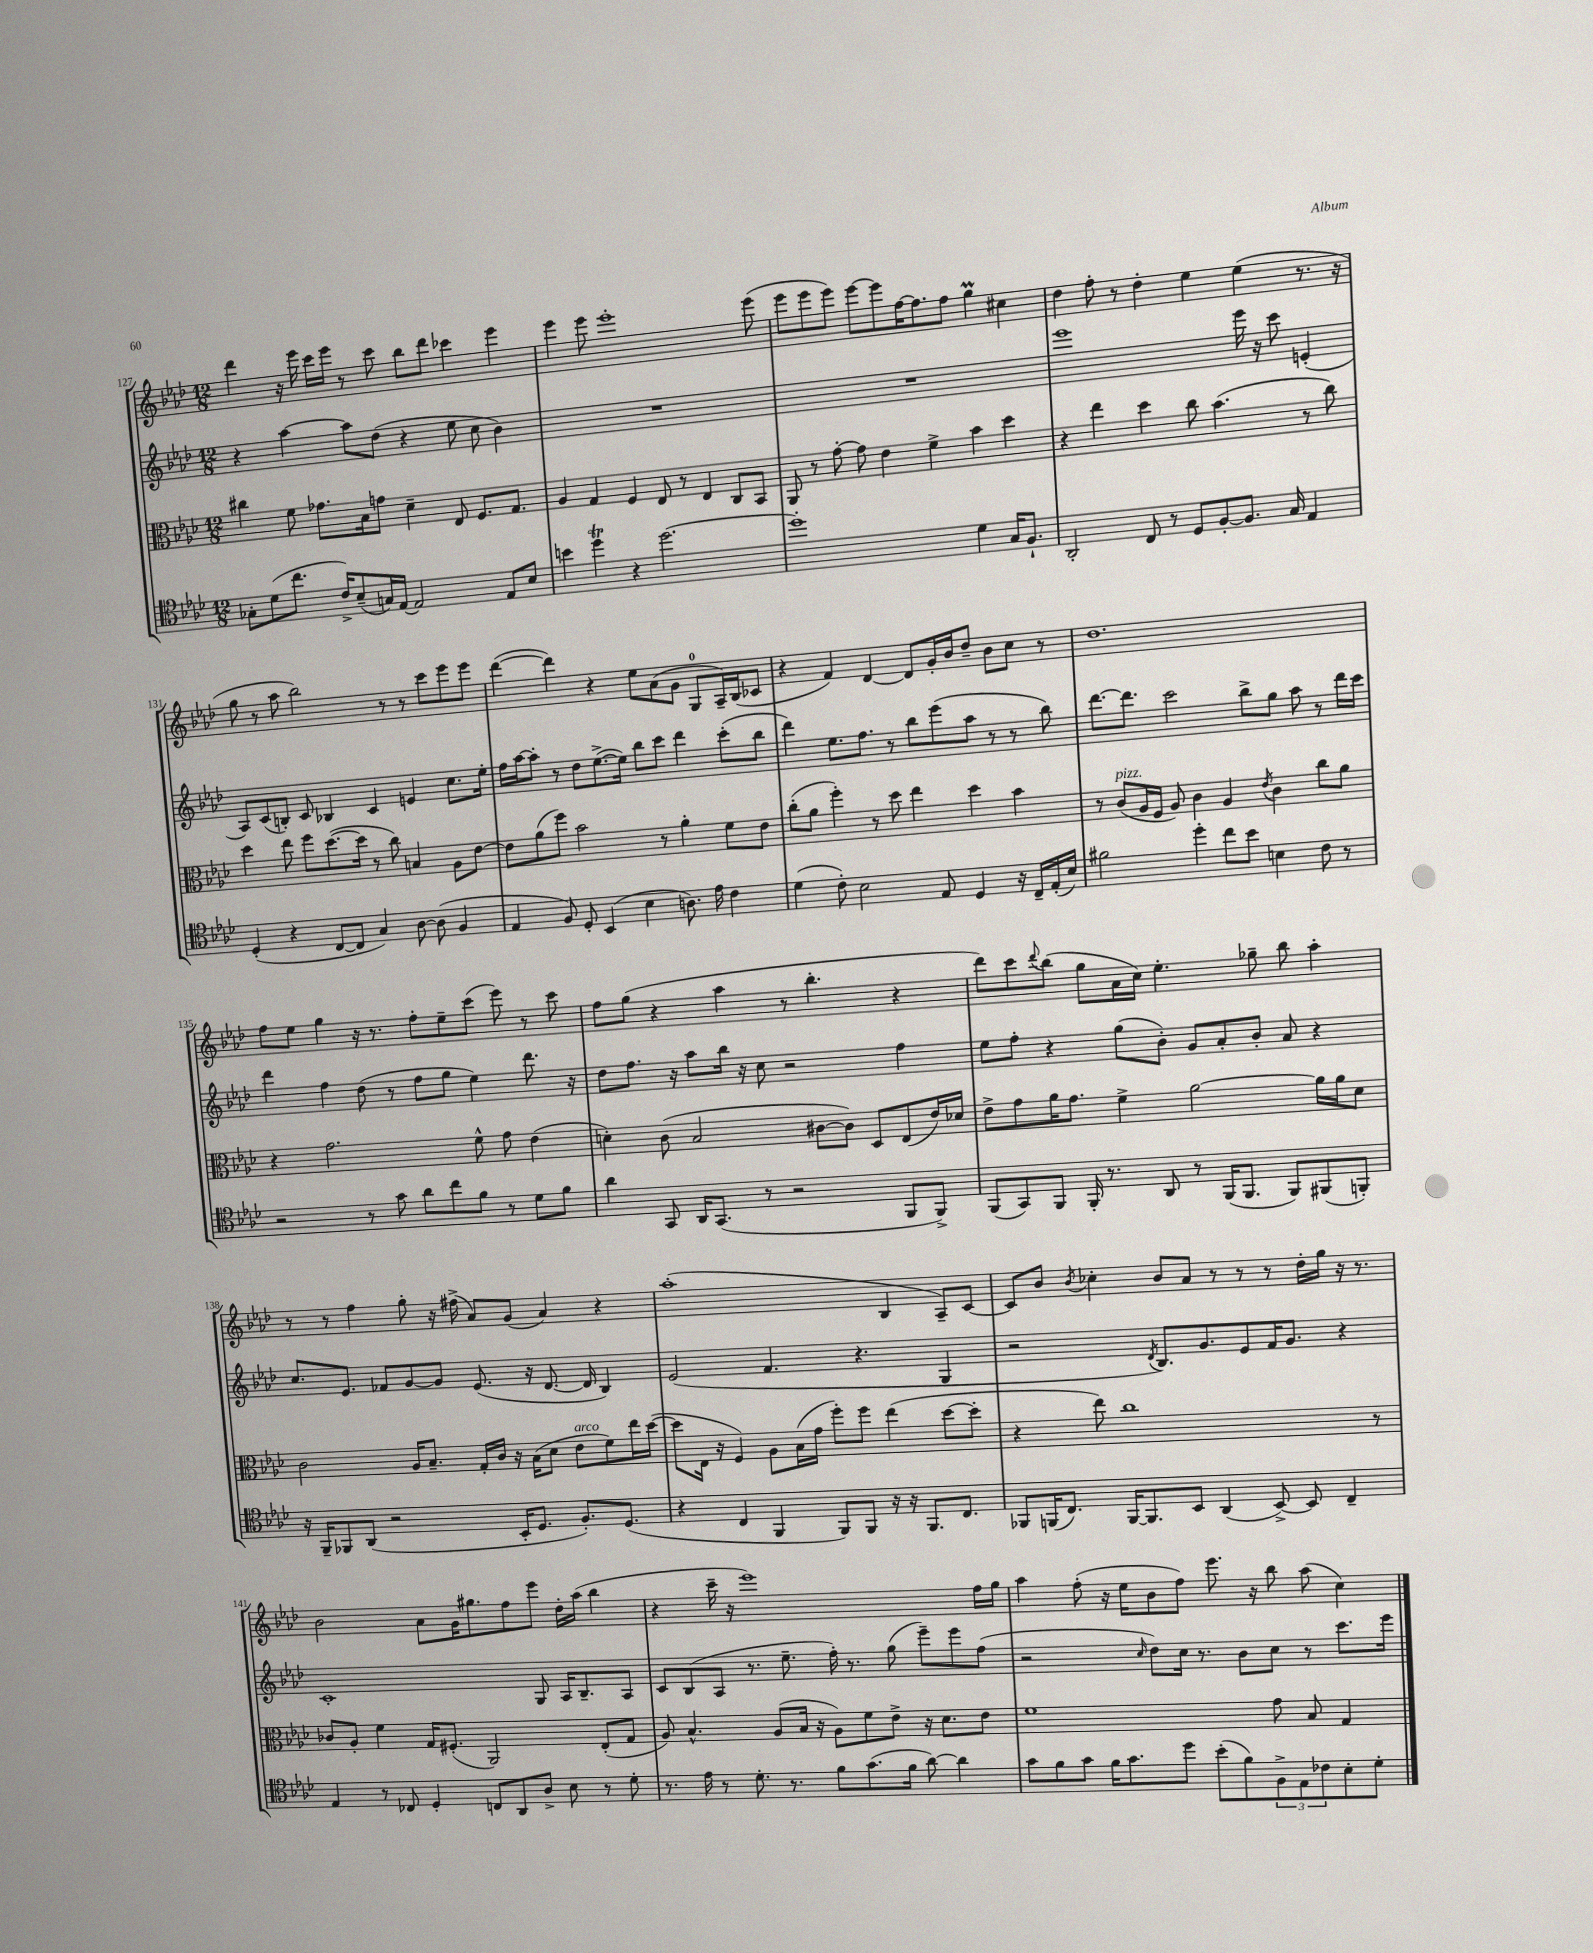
<<
\new StaffGroup <<
\new Staff = "s0" {
    \clef treble \key aes \major \numericTimeSignature \time 12/8
    des'''4 r16 ees'''16 c'''16 ees'''16 r8 c'''8 bes''8 des'''8 ces'''4 ees'''4 |
    ees'''4 ees'''8 ees'''1-. ees'''8( |
    ees'''8 ees'''8 ees'''8) ees'''8~ ees'''8 f''16~ f''8. f''8 g''4\prall cis''4 |
    des''4 f''8-. r8 des''4-. ees''4 ees''4( r8. r16 |
    g''8 r8 aes''8 bes''2) r8 r8 c'''8 ees'''8 ees'''8 |
    des'''4~( des'''4) r4 ees''8 aes'8( g'8 g8-0 aes16--) bes16( ces'8 |
    r4 f'4) des'4~ des'8 g'16-. bes'16 des''8-- bes'8 c''8 r8 |
    des''1. |
    f''8 ees''8 g''4 r16 r8. f''8-. ees''8-- c'''8( ees'''8) r8 c'''8 |
    f''8 g''8( r4 aes''4 r8 bes''4.-. r4 |
    des'''8) c'''8 \appoggiatura { des'''8 } bes''8( g''8 aes'16 c''16) ees''4.-. ges''8-- bes''8 aes''4-. |
    r8 r8 f''4 g''8-. r16 fis''16->( aes'8) g'8( aes'4) r4 |
    aes''1-.( bes4 aes8--) c'8~ |
    c'8 bes'8 \acciaccatura { bes'8 } ces''4-. bes'8 aes'8 r8 r8 r8 des''16-. g''16 r16 r8. |
    bes'2 aes'8 g'16 gis''8. f''8 ees'''8 des''16-. aes''16( bes''4 |
    r4 c'''16-- r16 ees'''1) f''16 g''16 |
    aes''4 f''8-.( r16 ees''16 bes'8 f''8) ees'''8. r16 bes''8 aes''8( c''4) \bar "|." |
}
\new Staff = "s1" {
    \clef treble \key aes \major \numericTimeSignature \time 12/8
    r4 aes''4~ aes''8 des''8( r4 ees''8 c''8 bes'4) |
    R1. |
    R1. |
    ees'''1 ees'''16 r16 c'''8 e'4-.( |
    aes8) c'8( b8-.) c'8 bes4 c'4 e'4 c''8. ees''16-. |
    f''16 aes''16~ aes''8-. r8 des''8 ees''8.~->( ees''16) bes''8 c'''8 des'''4 c'''8-.( bes''8 |
    des'''4) ees''8. f''8. r8 bes''8 ees'''8( aes''8 r8 r8 bes''8) |
    des'''8.~ des'''8. c'''2 bes''8-> g''8 aes''8 r8 des'''16 c'''16 |
    des'''4 f''4 des''8( r8 f''8 g''8 ees''4) des'''8. r16 |
    des''8 f''8. r16 aes''8 bes''16 r16 c''8 r2 f''4 |
    ees''8 f''8-. r4 g''8( bes'8-.) g'8 aes'8-. bes'8-. aes'8 r4 |
    c''8. ees'8. fes'8 g'8~ g'8 ees'8.( r16 des'8.~ des'16 bes4) |
    ees'2( f'4. r4. g4 |
    r2 \acciaccatura { des'8 } bes8.) g'8. ees'8 f'16 g'8. r4 |
    c'1-. g8 aes16 bes8.-- aes8 |
    c'8 bes8( aes8 r8. ees''8.-- f''16-.) r8. g''8( ees'''8--) ees'''8 f''8( |
    r2 \grace { c''16 } des''8) c''16 r8. bes'8 c''8 r8 c'''8. ees'''16 \bar "|." |
}
\new Staff = "s2" {
    \clef alto \key aes \major \numericTimeSignature \time 12/8
    cis''4 f'8 ges'8. bes16 g'8 des'4-- ees8 f8. g8. |
    aes4 g4 f4 ees8 r8 ees4 c8 bes,8 |
    aes,8 r8 g'8~-. g'8 ees'4 f'4-> bes'4 des''4 |
    r4 ees''4 des''4 c''8 bes'4.( r8 c''8) |
    des''4 ees''8 f''8 des''8.~( des''16 r8 c''8) b4 aes8 ees'8~ |
    ees'8 aes'8( f''8) bes'2 r8 aes'4-. f'8 ees'8 |
    c''8-.( aes'8 f''4-.) r8 des''8 ees''4 des''4 bes'4 |
    r8 c'8^\markup { \italic "pizz." }( aes16 f16 aes8) c'4 aes4 \acciaccatura { ees'8 } c'4 c''8 aes'8 |
    r4 g'2. f'8-^ g'8 ees'4( |
    d'4-.) c'8( bes2 cis'8~ cis'8) des8 ees8( ees'16) des'16 |
    ees'8-> g'8 aes'16 g'8. f'4-> aes'2~ aes'16 aes'16 des'8 |
    c'2 aes16 bes8.-- g16-. c'16 r16 bes16( des'8 ees'8^\markup { \italic "arco" } f'8) ees''16 des''16~( |
    des''8 ees16 r16 f4) aes8 bes16( g'16 f''8-.) f''8 ees''4( des''8~ des''8-. |
    r4 ees''8) c''1 r8 |
    ces'8 aes8-. f'4 g16 fis8.-.( aes,2) ees8-.( g8 |
    aes8) bes4.-^ aes8( bes16 r16 aes8) f'8 ees'8-> r16 des'8. ees'8 |
    f'1 g'8 bes8 g4 \bar "|." |
}
\new Staff = "s3" {
    \clef tenor \key aes \major \numericTimeSignature \time 12/8
    ges8-. des'8( c''8. c'16->) bes8--( g16) ees16~ ees2 ees8 bes8 |
    b'4 des''4\trill r4 des''2.~ |
    des''1-. des'4 g16 f8.-! |
    aes,2-. c8 r8 des8 f8~-. f8. g16 ees4 |
    des4-.( r4 c8~ c8 g4) aes8~ aes8( f4 |
    ees4 f8) des8-. bes,4( bes4 a8.) ees'16 c'4 |
    des'4( c'8-.) bes2 ees8 des4 r16 c16-- ees16-.( bes16) |
    fis'2 des''4-. c''8 bes'8 b4 c'8 r8 |
    r2 r8 g'8 aes'8 c''8 f'8 r8 des'8 f'8 |
    aes'4 g,8 aes,16 g,8.( r8 r2 f,8 f,8->) |
    f,8( g,8) f,8 f,16-. r8. aes,8 r8 f,16( f,8. f,8) fis,8( f,8-.) |
    r16 f,16-- fes,8 aes,8( r2 bes,16-. des8. f8.-.) des8.( |
    r4 c4 f,4 f,8) f,8 r16 r16 f,8. c8. |
    fes,8 f,16( c8.) f,16~ f,8. bes,8 aes,4( bes,8~->) bes,8 c4-- |
    ees4 r8 ces8 des4-. c8 aes,8 aes8-> bes8 r8 des'8-. |
    r8. ees'16 r8 des'8.-. r8. f'8 g'8.( f'16 aes'8~) aes'4 |
    g'8 f'8 g'8 f'16 g'8. des''8 bes'8-.( f'8) \tuplet 3/2 { f8-> ees8 ces'8 } bes8-. des'8-. \bar "|." |
}
>>
>>
\layout { \context { \Score currentBarNumber = #127 } }
